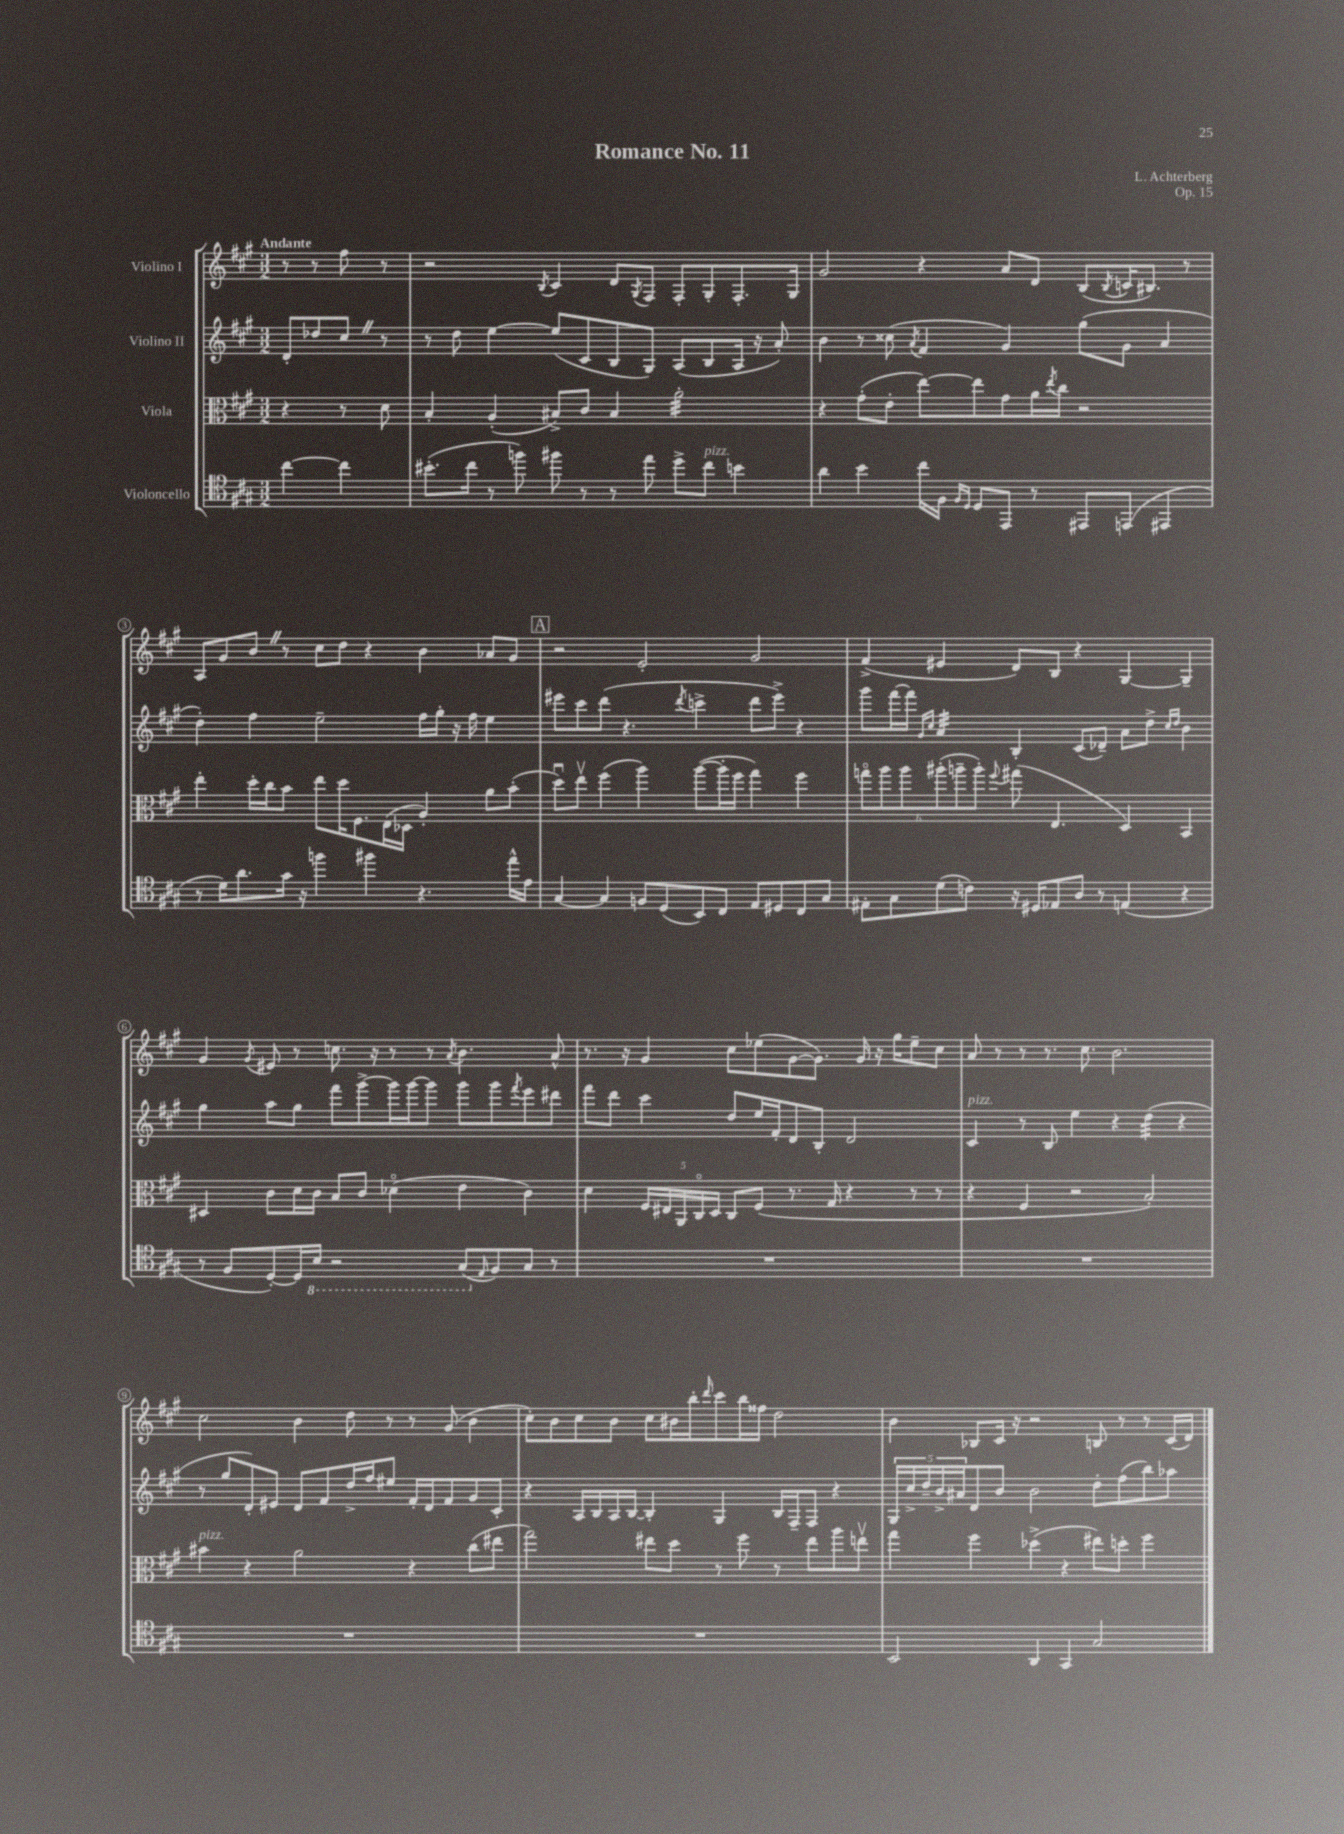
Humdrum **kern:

**kern	**kern	**kern	**kern
*staff4	*staff3	*staff2	*staff1
*clefC4	*clefC3	*clefG2	*clefG2
*k[f#c#g#]	*k[f#c#g#]	*k[f#c#g#]	*k[f#c#g#]
*M3/2	*M3/2	*M3/2	*M3/2
[4cc#	4r	8d'	8r
.	.	8dd-	8r
4cc#]	8r	8cc#	8ff#
.	8d	8r	8r
=	=	=	=
(8.b#'	4B'	8r	2r
.	.	8dd	.
16cc#	.	.	.
8r	(4A'	[4ee	.
8ff)	.	.	.
.	.	.	8qB
8ff#	8B#^)	(8ee]	4c#
8r	8c#	8c#	.
8r	4B#	8B	8d
.	.	.	8qG#
8ee	.	8G#)	8F#
8dd^	2a'	(8A	8F#'
8cc#	.	8B	8G#'
4b	.	16A	8.F#'
.	.	16r	.
.	.	8a')	.
.	.	.	16G#
=	=	=	=
4a	4r	4b	2g#
4b	(8g#'	8r	.
.	8e'	(8cc##	.
.	.	8qa	.
16cc#	[8ee)	4f#	4r
16F#	.	.	.
16qqF#	.	.	.
16qqD	.	.	.
8D	8ee]	.	.
8EE	8g#	4g#)	8a
8r	16a	.	8d
.	8qee	.	.
.	16cc#	.	.
8EE#	2r	(8gg#	(8B
.	.	.	8qB
(8EE	.	8g#	16c
.	.	.	8.B#)
4EE#	.	4a	.
.	.	.	8r
=	=	=	=
8r	4ee'	4dd')	8A
16d)	.	.	8g#
8.a	.	.	.
.	16dd'	4ff#	8b
.	16cc#	.	.
16g#	8b	.	8r
16r	.	.	.
4ff	8ee	2ee~	8cc#
.	16dd	.	8dd
.	8.F#	.	.
4ff#	.	.	4r
.	(16E	.	.
.	16D-	.	.
4.r	4A')	16ff#	4b
.	.	16gg#'	.
.	.	16r	.
.	.	16ff#	.
.	8a	4ee	8a-
16ee^^	(8b'	.	8g#
16e	.	.	.
=	=	=	=
[4G#	8ddu)	8eee#	2r
.	8eev	8ccc#	.
4G#]	(4ff#	(8ddd	.
.	.	4.r	.
8F	4aa)	.	2e'
(8D	.	.	.
.	.	8qddd	.
8BB)	([8aa	4ccc^	.
8C#	16aa']	.	.
.	16ff#	.	.
8E	4gg#)	8ddd	2g#
8D#	.	8eee#^)	.
8C#	4ff#	4r	.
8G#	.	.	.
=	=	=	=
8E#'	12ggo	8ggg#	(4f#^
.	12aa	.	.
8G#	.	[16fff#	.
.	12aa	.	.
.	.	16fff#]	.
.	.	16qqg#	.
.	.	16qqcc#	.
(8d	(12aa#'	4a	4e#
.	12aa~	.	.
8c)	.	.	.
.	12aa')	.	.
.	8qqff#	.	.
16r	(8gg#	4B'	8d)
16D#	.	.	.
8E-	4.E	.	8B
8A	.	(8c#	4r
8r	.	8d-~)	.
(4E	4D)	8a	[4G#
.	.	8dd^	.
.	.	16qqcc#	.
.	.	16qqdd	.
4r	4BB	4b	4G#~]
=	=	=	=
8r	4D#	4gg#	4g#
8F#	.	.	.
.	.	.	8qg#
[8D')	8c#	8aa	8e#
16D]	16d	8gg#	8r
16BB	16c#	.	.
2r	8B	8fff#	8.cc
.	8c#	[8ggg#^	.
.	.	.	16r
.	(4d-o	16ggg#]	8r
.	.	[16ggg#	.
.	.	8ggg#]	8r
.	.	.	8qa
(8GG#	4e	8ggg#	4.b
16qqE	.	.	.
8F#)	.	8ggg#	.
.	.	8qfff#	.
8G#	4c#)	8eee	.
8r	.	8ddd#	8a^^
=	=	=	=
1.r	4d	8fff#	8.r
.	.	8ddd	.
.	.	.	16r
.	20F#	4ccc#	4g#
.	20E#	.	.
.	20AA	.	.
.	20C#o	.	.
.	20D	.	.
.	8C#	8dd	8cc#
.	(8F#	16ee	(8ee-
.	.	16f#'	.
.	8.r	8d	[8g#
.	.	8B'	8.g#])
.	16G#	.	.
.	4r	2d	.
.	.	.	16g#
.	.	.	16r
.	.	.	16gg#
.	8r	.	8ee-~
.	8r	.	8cc#
=	=	=	=
1.r	4r	4c#	8a
.	.	.	8r
.	4F#	8r	8r
.	.	8B	8.r
.	2r	4ee	.
.	.	.	8.cc#
.	.	4r	2.b
.	2B')	(4dd	.
.	.	4r	.
=	=	=	=
1.r	4b#	8r	2cc#
.	.	8gg#	.
.	4r	8d')	.
.	.	8e#	.
.	2a	8d	4b
.	.	8f#	.
.	.	16dd^	8dd
.	.	16ff#	.
.	.	8ee#	8r
.	4r	16f#'	8r
.	.	16d	.
.	.	8f#	(8g#
.	(8cc#	8g#	4b
.	8ee#	8c#'	.
=	=	=	=
1.r	2gg#)	4r	8cc#')
.	.	.	8b
.	.	16A	8cc#
.	.	16B	.
.	.	16A	8b
.	.	[16B	.
.	8ee#	4B']	8cc#
.	8dd	.	16b#
.	.	.	16bb'
.	.	.	16qqddd
.	8r	4G#	8ccc#
.	8ff#	.	16bb
.	.	.	16ff##
.	8r	16B	2dd
.	.	16F#~	.
.	8ee#	8F#	.
.	8aa	4r	.
.	8eev	.	.
=	=	=	=
2BB	4gg#	20G#	4b
.	.	20cc#^	.
.	.	20dd~	.
.	.	20b^	.
.	.	20a#	.
.	4ff#	8d	8B-
.	.	8b	16c#
.	.	.	16r
4AA	(4dd-^	2b	2r
4GG#	4r	.	.
2G#	8ee#)	8dd'	8B
.	8dd'	(8ff#	8r
.	4ff#	8bb)	8r
.	.	8aa-	(16c#
.	.	.	16d)
==	==	==	==
*-	*-	*-	*-
